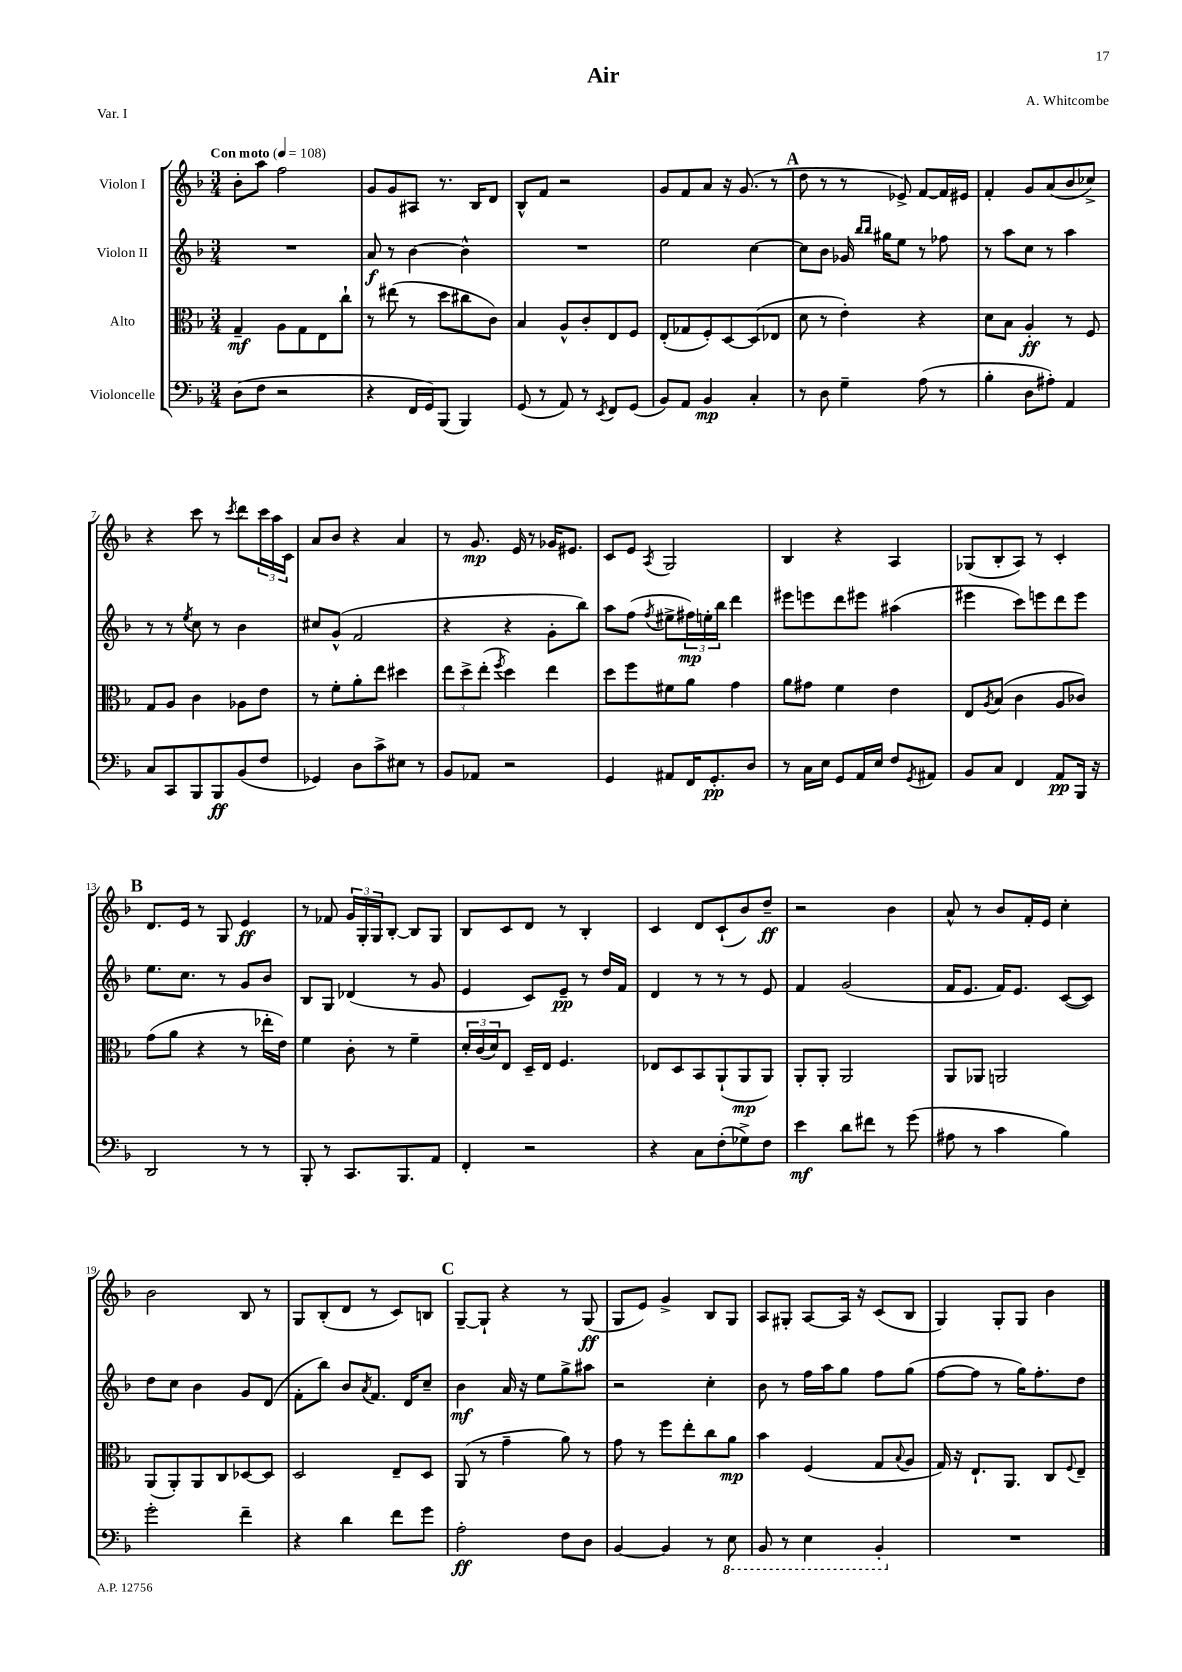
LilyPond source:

\header { title = "Air" composer = "A. Whitcombe" piece = "Var. I" }
<<
\new StaffGroup <<
\new Staff = "s0" \with { instrumentName = "Violon I" } {
    \clef treble \key f \major \numericTimeSignature \time 3/4 \tempo "Con moto" 4 = 108
    bes'8-. a''8 f''2 |
    g'8 g'8 ais8 r8. bes16 d'8 |
    bes8-^ f'8 r2 |
    g'8 f'8 a'8 r16 g'8.( r8 |
    \mark \markup { \bold "A" } d''8 r8 r8 ees'8->) f'8~ f'16 eis'16 |
    f'4-. g'8 a'8( bes'8 ces''8->) |
    r4 c'''8 r8 \acciaccatura { c'''8 } d'''8 \tuplet 3/2 { c'''16 a''16 c'16 } |
    a'8 bes'8 r4 a'4 |
    r8 g'8.\mp e'16 r8 ges'16 eis'8. |
    c'8 e'8 \acciaccatura { a8 } g2 |
    bes4 r4 a4 |
    ges8( bes8-. a8) r8 c'4-. |
    \mark \markup { \bold "B" } d'8. e'16 r8 g8 e'4\ff |
    r8 fes'8 \tuplet 3/2 { g'16 g16-. g16 } bes8~-. bes8 g8 |
    bes8 c'8 d'8 r8 bes4-. |
    c'4 d'8 c'8-!( bes'8) d''8--\ff |
    r2 bes'4 |
    a'8-^ r8 bes'8 f'16-. e'16 c''4-. |
    bes'2 bes8 r8 |
    g8 bes8-.( d'8 r8 c'8) b8 |
    \mark \markup { \bold "C" } g8~-- g8-! r4 r8 g8\ff( |
    g8 e'8) g'4-> bes8 g8 |
    a8 gis8-. a8~ a16 r16 c'8( bes8 |
    g4) g8-. g8 bes'4 \bar "|." |
}
\new Staff = "s1" \with { instrumentName = "Violon II" } {
    \clef treble \key f \major \numericTimeSignature \time 3/4
    R2. |
    a'8\f r8 bes'4~ bes'4-^ |
    R2. |
    e''2 c''4~ |
    \mark \markup { \bold "A" } c''8 bes'8 ges'16 \grace { bes''16 bes''16 } gis''16 e''8 r8 fes''8 |
    r8 a''8 c''8 r8 a''4 |
    r8 r8 \acciaccatura { e''8 } c''8 r8 bes'4 |
    cis''8 g'8-^( f'2 |
    r4 r4 g'8-. bes''8) |
    a''8 f''8( \acciaccatura { f''8 } eis''8-> \tuplet 3/2 { fis''16\mp) e''16-. bes''16 } d'''4 |
    eis'''8 e'''8 d'''8 eis'''8 ais''4( |
    eis'''4 c'''8) e'''8 d'''8 e'''8 |
    \mark \markup { \bold "B" } e''8. c''8. r8 g'8 bes'8 |
    bes8 g8 des'4( r8 g'8 |
    e'4 c'8) e'8--\pp r8 d''16 f'16 |
    d'4 r8 r8 r8 e'8 |
    f'4 g'2( |
    f'16 e'8. f'16) e'8. c'8~( c'8) |
    d''8 c''8 bes'4 g'8 d'8( |
    f'8-. bes''8) bes'8 \acciaccatura { a'8 } f'8. d'16 c''8-- |
    \mark \markup { \bold "C" } bes'4\mf a'16 r16 e''8 g''8-> ais''8 |
    r2 c''4-. |
    bes'8 r8 f''16 a''16 g''8 f''8 g''8( |
    f''8~ f''8 r8 g''16) f''8.-. d''8 \bar "|." |
}
\new Staff = "s2" \with { instrumentName = "Alto" } {
    \clef alto \key f \major \numericTimeSignature \time 3/4
    g4--\mf a8 g8 e8 c''8-! |
    r8 eis''8( r8 d''8 cis''8 c'8) |
    bes4 a8-^ c'8-. e8 f8 |
    e8-.( ges8 f8-.) d8~ d8( ees8 |
    \mark \markup { \bold "A" } d'8 r8 e'4-.) r4 |
    d'8 bes8 a4-.\ff r8 f8 |
    g8 a8 c'4 aes8 e'8 |
    r8 f'8-. a'8-. e''8 dis''4 |
    \tuplet 3/2 { e''8 d''8-> e''8-.( } \acciaccatura { f''8 } d''4) e''4 |
    d''8 f''8 fis'8 a'8 g'4 |
    a'8 gis'8 f'4 e'4 |
    e8 \acciaccatura { a8 } bes8( c'4 a8 ces'8) |
    \mark \markup { \bold "B" } g'8( a'8 r4 r8 ees''16-. e'16) |
    f'4 c'8-. r8 f'4-- |
    \tuplet 3/2 { d'16-. c'16( d'16) } e8 d16-- e16 f4. |
    ees8 d8 bes,8 a,8-!( a,8\mp a,8) |
    a,8-. a,8-. a,2 |
    a,8 aes,8 a,2 |
    a,8( a,8-.) a,8 c8 des8~ des8 |
    d2 e8-- d8 |
    \mark \markup { \bold "C" } a,8( r8 g'4-- a'8) r8 |
    g'8 r8 f''8 e''8-. c''8 a'8\mp |
    bes'4 f4( g8 \appoggiatura { bes8 } a8 |
    g16) r16 e8.-! a,8. c8 \appoggiatura { f8 } e8-- \bar "|." |
}
\new Staff = "s3" \with { instrumentName = "Violoncelle" } {
    \clef bass \key f \major \numericTimeSignature \time 3/4
    d8( f8 r2 |
    r4 f,16 g,16) bes,,8( bes,,4) |
    g,8( r8 a,8) r8 \acciaccatura { e,8 } f,8 g,8( |
    bes,8) a,8 bes,4\mp c4-. |
    \mark \markup { \bold "A" } r8 d8 g4-- a8( r8 |
    bes4-. d8 ais8-.) a,4 |
    c8 c,8 bes,,8 bes,,8\ff bes,8( f8 |
    ges,4) d8 c'8-> eis8 r8 |
    bes,8 aes,8 r2 |
    g,4 ais,8 f,16 g,8.-.\pp d8 |
    r8 c16 e16 g,8 a,16 e16 f8 \acciaccatura { g,8 } ais,8 |
    bes,8 c8 f,4 a,8\pp bes,,16 r16 |
    \mark \markup { \bold "B" } d,2 r8 r8 |
    bes,,8-. r8 c,8. bes,,8. a,8 |
    f,4-. r2 |
    r4 c8 f8-.( ges8->) f8 |
    e'4\mf d'8 fis'8 r8 g'8( |
    ais8 r8 c'4 bes4) |
    g'2-. f'4-- |
    r4 d'4 f'8 g'8 |
    \mark \markup { \bold "C" } a2-.\ff f8 d8 |
    bes,4~ bes,4 r8 \ottava #-1 e,8 |
    bes,,8 r8 e,4 bes,,4-. \ottava #0 |
    R2. \bar "|." |
}
>>
>>
